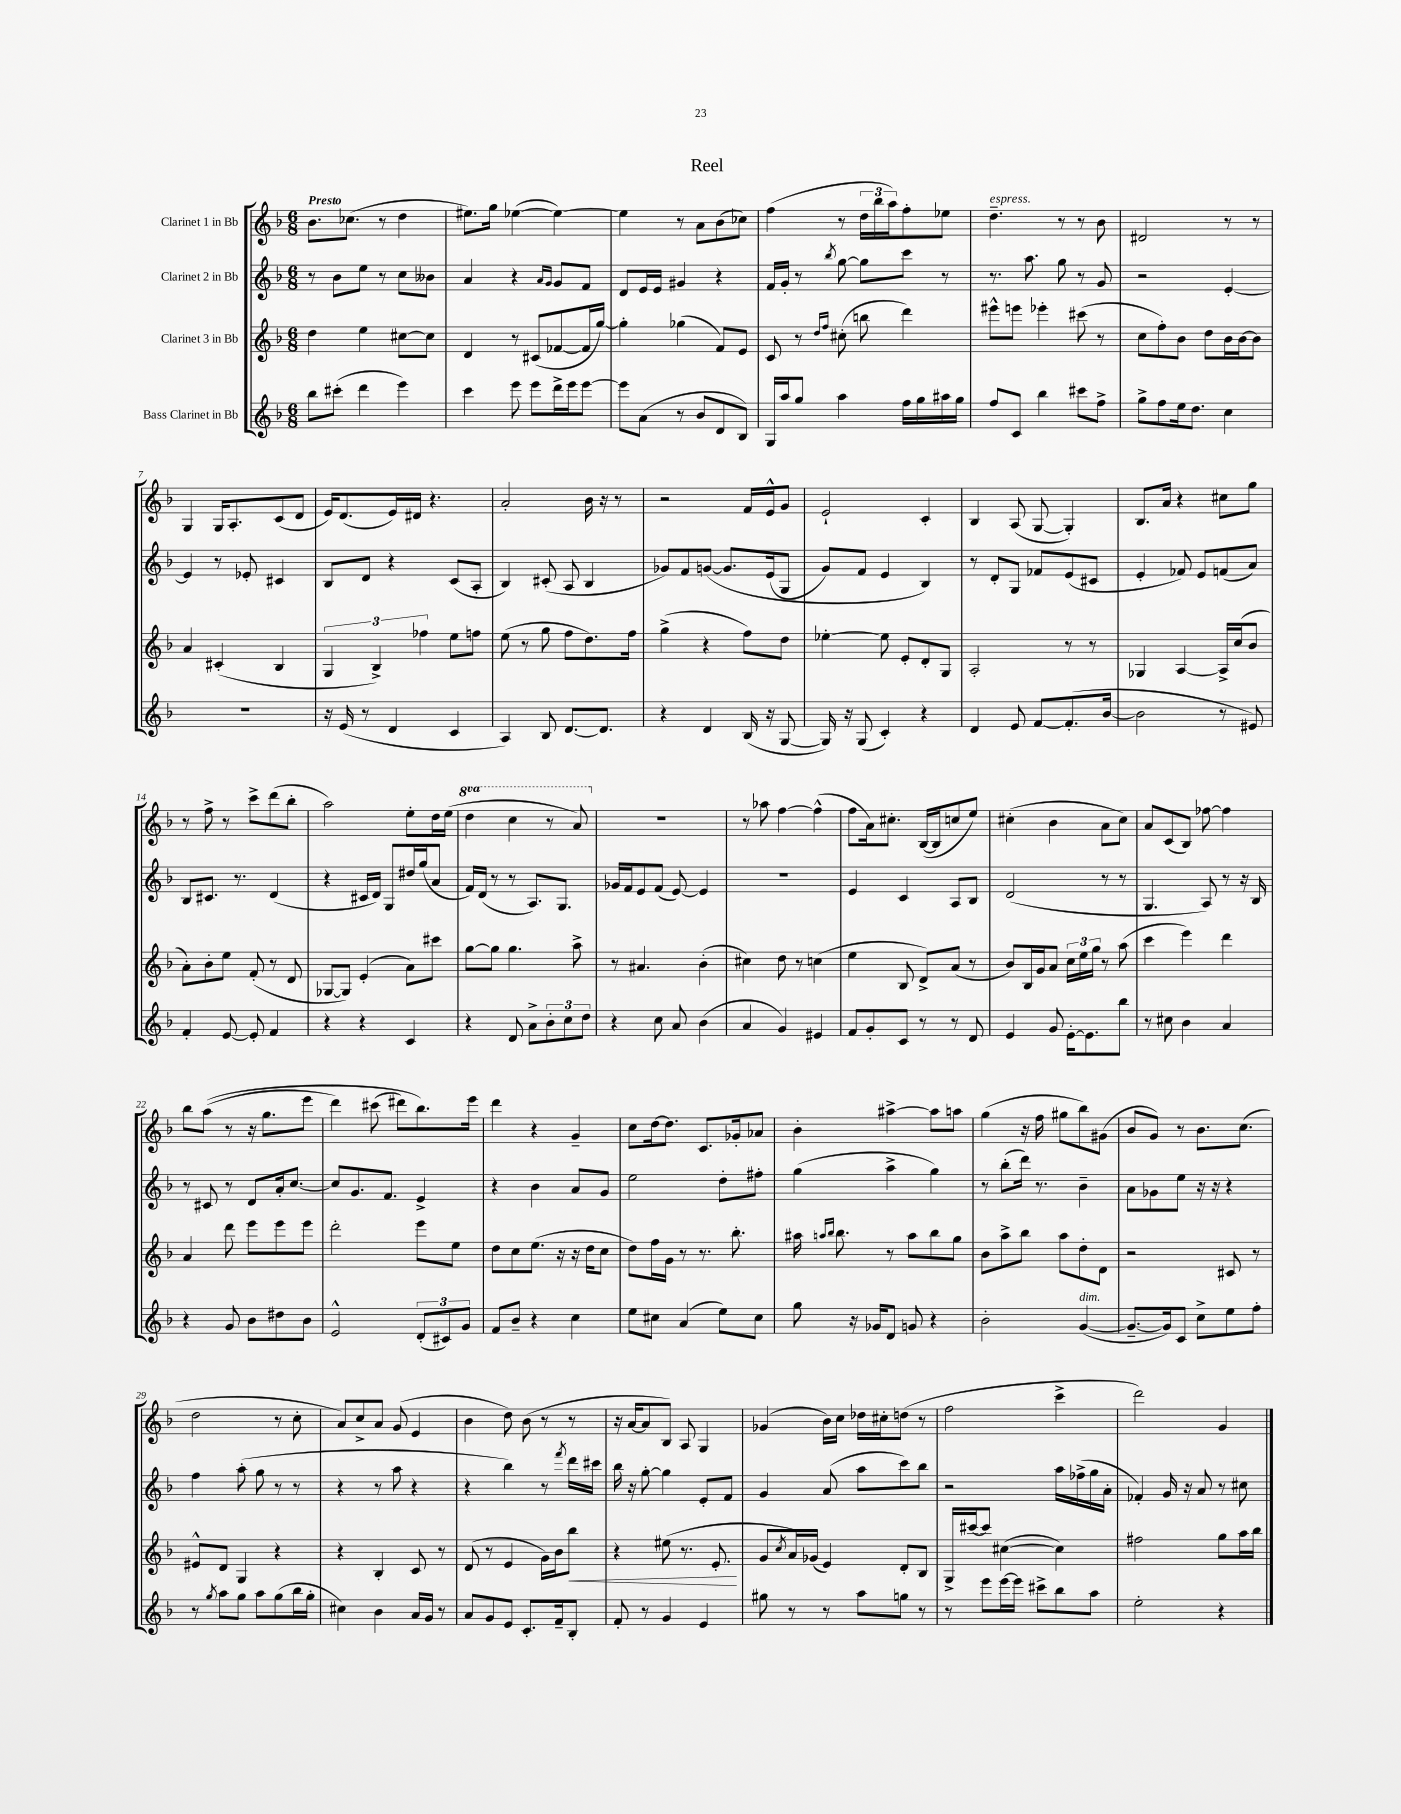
\header { title = "Reel" }
<<
\new StaffGroup <<
\new Staff = "s0" \with { instrumentName = "Clarinet 1 in Bb" } {
    \clef treble \key f \major \numericTimeSignature \time 6/8 \set Staff.ottavationMarkups = #ottavation-simple-ordinals \tempo "Presto"
    bes'8. ces''8.( r8 d''4 |
    eis''8.) g''16 ees''4~( ees''4~) |
    ees''4 r8 a'8 bes'8( ces''8) |
    f''4( r8 \tuplet 3/2 { d''16 bes''16 a''16) } f''8-. ees''8 |
    d''4.--^\markup { \italic "espress." } r8 r8 bes'8 |
    dis'2 r8 r8 |
    g4 g16 a8.-. c'8( d'8 |
    e'16) d'8.( e'16) dis'16 r4. |
    a'2-. bes'16 r16 r8 |
    r2 f'16 e'16-^ g'8 |
    e'2-! c'4-. |
    bes4 a8( g8~ g4-.) |
    bes8. a'16 r4 cis''8 g''8 |
    r8 f''8-> r8 c'''8-> d'''8( bes''8-. |
    a''2) e''8-. d''16 e''16( |
    \ottava #1 d'''4 c'''4 r8 a''8) \ottava #0 |
    R2. |
    r8 aes''8 f''4~ f''4-^( |
    f''8 a'16) cis''8.-. bes16~( bes16 c''8 e''8) |
    cis''4-.( bes'4 a'8 cis''8) |
    a'8 c'8( bes8) fes''8~ fes''4 |
    bes''8 a''8(\( r8 r16 g''8. e'''8 |
    d'''4) cis'''8( dis'''8) bes''8.\) e'''16 |
    d'''4 r4 g'4-- |
    c''8 d''16~ d''8. c'8. ges'16-. aes'8 |
    bes'4-. ais''4~-> ais''8 a''8 |
    g''4( r16 f''16 gis''8 bes''8) gis'8( |
    bes'8 g'8) r8 bes'8. c''8.( |
    d''2 r8 c''8-. |
    a'8) c''8-> a'8 g'8( e'4 |
    bes'4 d''8) bes'8( r8 r8 |
    r16 a'16~ a'8 bes8) a8 g4 |
    ges'4( bes'16) c''16 des''16 cis''16-. d''8( r8 |
    f''2 c'''4-> |
    d'''2) g'4 \bar "|." |
}
\new Staff = "s1" \with { instrumentName = "Clarinet 2 in Bb" } {
    \clef treble \key f \major \numericTimeSignature \time 6/8
    r8 bes'8 e''8 r8 c''8 beses'8 |
    a'4 r4 \grace { a'16 g'16 } g'8 f'8 |
    d'8 e'16 e'16 gis'4 r4 |
    f'16 g'16-. r8 \acciaccatura { bes''8 } g''8~ g''8 c'''8 r8 |
    r8. a''8. g''8 r8 g'8 |
    r2 e'4~-. |
    e'4 r8 ees'8-. cis'4 |
    bes8 d'8 r4 c'8( a8-. |
    bes4) cis'8-.( a8 bes4 |
    ges'8) f'8 g'8~\( g'8. e'16( g8 |
    g'8) f'8 e'4 bes4\) |
    r8 d'8-. g8 fes'8 e'8( cis'8 |
    e'4-. fes'8) e'8 f'8( a'8) |
    bes8 cis'8. r8. d'4( |
    r4 cis'16 d'16) g8 dis''16 g''16( a'8 |
    f'16) d'16( r8 r8 a8.) g8. |
    ges'16 f'16 e'8 f'8( e'8~) e'4 |
    r2. |
    e'4 c'4 a8 bes8 |
    d'2( r8 r8 |
    g4. a8) r8 r16 bes16 |
    r8 cis'8 r8 d'8 a'16-. c''8.~ |
    c''8 g'8. f'8. e'4-> |
    r4 bes'4 a'8 g'8 |
    e''2 d''8-. fis''8-. |
    g''4( a''4-> g''4) |
    r8 bes''8-.( d'''16) r8. bes'4-- |
    a'8 ges'8 e''8 r16 r16 r4 |
    f''4 a''8-.( g''8 r8 r8 |
    r4 r8 a''8 r4 |
    r4 bes''4) r8 \acciaccatura { f'''8 } d'''16 cis'''16 |
    bes''16 r16 g''8~-. g''4 e'8-. f'8 |
    g'4 a'8( a''8 c'''8) bes''8 |
    r2 a''16 fes''16->( g''16 a'16-. |
    fes'4-.) g'16 r16 a'8 r8 cis''8 \bar "|." |
}
\new Staff = "s2" \with { instrumentName = "Clarinet 3 in Bb" } {
    \clef treble \key f \major \numericTimeSignature \time 6/8
    d''4 e''4 cis''8~ cis''8 |
    d'4 r8 cis'8( fes'8~ fes'16 g''16~) |
    g''4-. ges''4( f'8) e'8 |
    c'8 r8 \grace { d''16 f''16 } cis''8-.( b''8 d'''4) |
    eis'''8-^ e'''8 ees'''4-. cis'''8( r8 |
    c''8 f''8-.) bes'8 d''8 bes'16 bes'16~ bes'8 |
    a'4 cis'4-.( bes4 |
    \tuplet 3/2 { g4 bes4->) fes''4 } e''8 f''8 |
    e''8( r8 g''8 f''8 d''8.) f''16 |
    g''4->( r4 f''8) d''8 |
    ees''4~-. ees''8 e'8-. d'8-. g8 |
    a2-. r8 r8 |
    ges4 a4~ a16-> c''16( bes'8 |
    a'8-.) bes'8-. e''8 f'8-.( r8 d'8 |
    ges8~ ges8) e'4-.( a'8) cis'''8 |
    g''8~ g''8 g''4. a''8-> |
    r8 ais'4. bes'4-.( |
    cis''4) d''8 r8 c''4( |
    e''4 bes8 d'8->) a'8( r8 |
    bes'8) bes16 g'16 a'8 \tuplet 3/2 { c''16 e''16 g''16 } r8 a''8( |
    c'''4 e'''4) d'''4 |
    a'4 d'''8 e'''8 e'''8 e'''8 |
    d'''2-. e'''8 e''8 |
    d''8 c''8 e''8.( r16 r16 d''16 c''8 |
    d''8) f''16 g'16 r8 r8. bes''8.-. |
    ais''16 \grace { a''16 bes''16 } bes''8. r8 a''8 bes''8 g''8 |
    bes'8 a''8-> bes''8 a''8 d''8-. d'8 |
    r2 cis'8 r8 |
    eis'8-^ d'8 g4 r4 |
    r4 bes4-. c'8 r8 |
    d'8( r8 e'4 g'16) bes'16 bes''8\< |
    r4 eis''8( r8. e'8.-.\! |
    g'8 \acciaccatura { c''8 } a'16) ges'16( e'4) d'8-. bes8 |
    g16-> cis'''16~ cis'''8 cis''4~( cis''4) |
    fis''2 g''8 a''16 bes''16 \bar "|." |
}
\new Staff = "s3" \with { instrumentName = "Bass Clarinet in Bb" } {
    \clef treble \key f \major \numericTimeSignature \time 6/8
    bes''8 cis'''8-.( d'''4 e'''4) |
    c'''4 e'''8 e'''8 d'''16-> e'''16 e'''8~ |
    e'''8 a'8( r8 bes'8 d'8 bes8) |
    g16 a''16 g''8 a''4 f''16 g''16 ais''16 g''16 |
    f''8 c'8 bes''4 cis'''8 f''8-> |
    g''8-> f''8 e''16 d''8. c''4 |
    R2. |
    r16 e'16( r8 d'4 c'4 |
    a4) bes8 d'8.~ d'8. |
    r4 d'4 bes16( r16 g8~ |
    g16) r16 g8( c'4-.) r4 |
    d'4 e'8 f'8~ f'8.-.( bes'16~ |
    bes'2 r8 eis'8) |
    f'4-. e'8~ e'8-. f'4 |
    r4 r4 c'4 |
    r4 d'8 a'8-> \tuplet 3/2 { bes'8-. c''8 d''8 } |
    r4 c''8 a'8 bes'4( |
    a'4 g'4) eis'4 |
    f'8 g'8-. c'8 r8 r8 d'8 |
    e'4 g'8 e'16~-. e'8. bes''8 |
    r8 cis''8 bes'4 a'4 |
    r4 g'8 bes'8 dis''8 bes'8 |
    e'2-^ \tuplet 3/2 { d'8-.( cis'8) g'8 } |
    f'8 bes'8-- r4 c''4 |
    e''8 cis''8 a'4( e''8) cis''8 |
    g''8 r16 ges'16 d'8 g'8 r4 |
    bes'2-. g'4~^\markup { \italic "dim." }( |
    g'8.~-- g'16) c'8 c''8-> e''8 f''8-. |
    r8 \acciaccatura { g''8 } a''8 g''8 a''8 g''8( bes''16 g''16-. |
    cis''4) bes'4 a'16 g'16 r8 |
    a'8 g'8 e'8 c'8.-. f'16-- bes8-. |
    f'8-. r8 g'4 e'4 |
    gis''8 r8 r8 a''8 g''8 r8 |
    r8 e'''8 e'''16~ e'''16 cis'''8-> bes''8 a''8 |
    e''2-. r4 \bar "|." |
}
>>
>>
